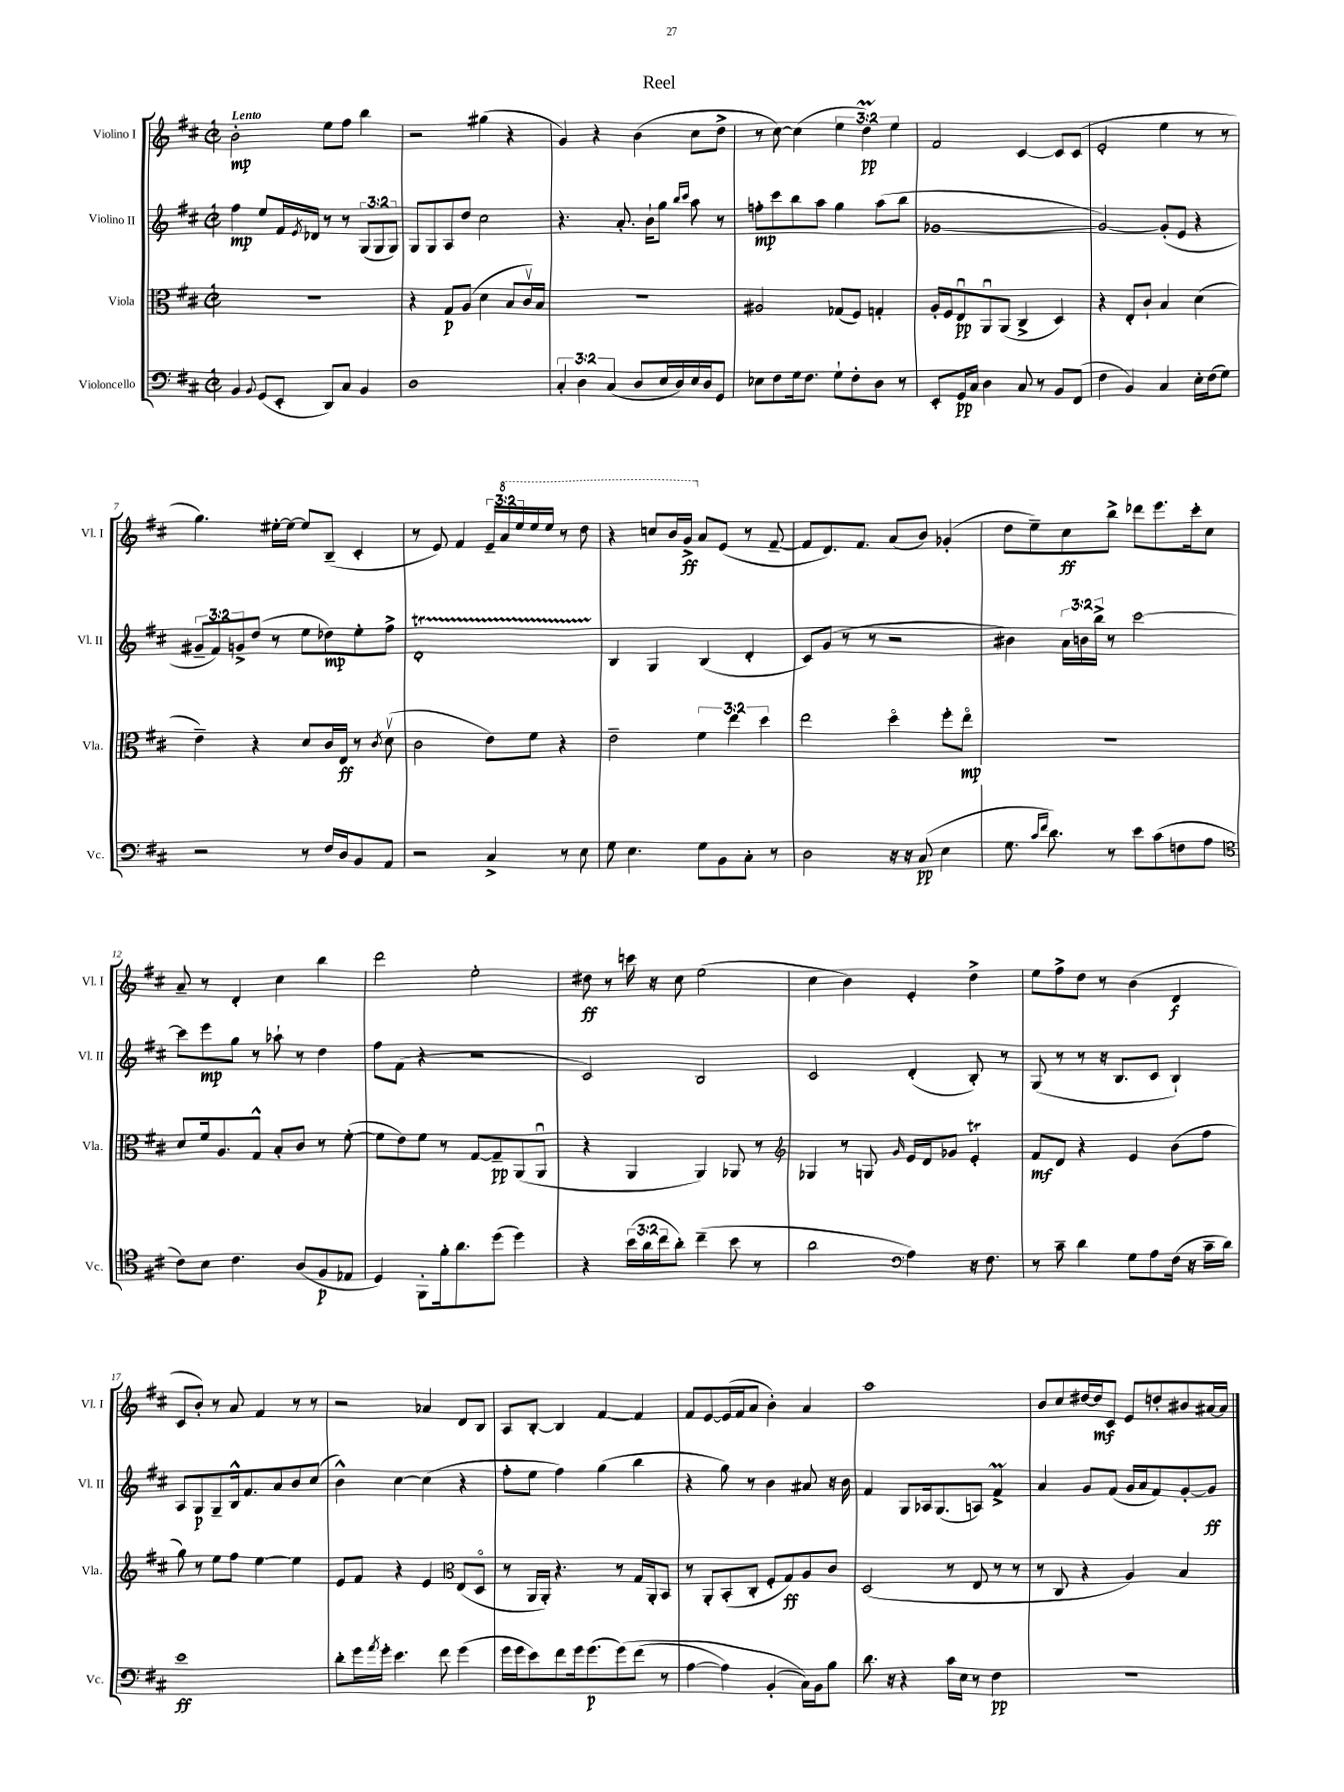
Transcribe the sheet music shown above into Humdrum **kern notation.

**kern	**dynam	**kern	**dynam	**kern	**dynam	**kern	**dynam
*part4	*part4	*part3	*part3	*part2	*part2	*part1	*part1
*staff4	*staff4	*staff3	*staff3	*staff2	*staff2	*staff1	*staff1
*I"Violoncello	*	*I"Viola	*	*I"Violino II	*	*I"Violino I	*
*I'Vc.	*	*I'Vla.	*	*I'Vl. II	*	*I'Vl. I	*
*clefF4	*	*clefC3	*	*clefG2	*	*clefG2	*
*k[f#c#]	*	*k[f#c#]	*	*k[f#c#]	*	*k[f#c#]	*
*M2/2	*	*M2/2	*	*M2/2	*	*M2/2	*
*met(c|)	*	*met(c|)	*	*met(c|)	*	*met(c|)	*
=1	=1	=1	=1	=1	=1	=1	=1
!	!	!	!	!	!	!LO:TX:a:B:t=Lento	!
4BB/	.	1r	.	4ff#\	mp	2b'\	mp
8qqBB/	.	.	.	.	.	.	.
(8GG/L	.	.	.	8ee/L	.	.	.
8EE'/J	.	.	.	16f#/L	.	.	.
.	.	.	.	8qe/	.	.	.
.	.	.	.	16d-X/JJ	.	.	.
8DD/L)	.	.	.	8r	.	8ee\L	.
8C#/J	.	.	.	8r	.	8ff#\J	.
4BB/	.	.	.	(12G/L	.	4bb\	.
.	.	.	.	12G/	.	.	.
.	.	.	.	12G/J)	.	.	.
=2	=2	=2	=2	=2	=2	=2	=2
1D	.	4r	.	8G/L	.	2r	.
.	.	.	.	8G/	.	.	.
.	.	8G/L	p	8A/	.	.	.
.	.	(8A/J	.	8dd/J	.	.	.
.	.	4d\	.	2cc#\	.	(4gg#X\	.
.	.	8B/L	.	.	.	4r	.
.	.	16c#v/L)	.	.	.	.	.
.	.	16B/JJ	.	.	.	.	.
=3	=3	=3	=3	=3	=3	=3	=3
6C#'/	.	1r	.	4.r	.	4g/)	.
6D\	.	.	.	.	.	.	.
.	.	.	.	.	.	4r	.
(6C#/	.	.	.	.	.	.	.
.	.	.	.	8.a'/	.	.	.
8D/L	.	.	.	.	.	(4b\	.
.	.	.	.	16b`\KL	.	.	.
16E/L	.	.	.	8gg\J	.	.	.
16D/)	.	.	.	.	.	.	.
.	.	.	.	16qqbb/LL	.	.	.
.	.	.	.	16qqccc#/JJ	.	.	.
16E/	.	.	.	8aa\	.	8cc#\L	.
16D/J	.	.	.	.	.	.	.
8GG/J	.	.	.	8r	.	8dd^\J	.
=4	=4	=4	=4	=4	=4	=4	=4
8E-X\L	.	2A#X/	.	8ffn'\L	mp	8r	.
8F#\	.	.	.	8ccc#\	.	[8cc#\)	.
16G\k	.	.	.	8bb\	.	(4cc#\]	.
8.F#\J	.	.	.	.	.	.	.
.	.	.	.	8aa\J	.	.	.
8G`\L	.	(8G-X/L	.	4gg\	.	6ee\	.
8F#'\	.	8F#/J)	.	.	.	.	.
.	.	.	.	.	.	6ddM\)	pp
8D\J	.	4Gn'/	.	(8aa\L	.	.	.
.	.	.	.	.	.	6ee\	.
8r	.	.	.	8bb\J	.	.	.
=5	=5	=5	=5	=5	=5	=5	=5
8EE'/L	.	16A'/LL	.	[1g-X	.	2f#/	.
.	.	16F#/J	.	.	.	.	.
16GG/L	pp	8Eu/	pp	.	.	.	.
16C#/JJ	.	.	.	.	.	.	.
4D\	.	8AAu/	.	.	.	.	.
.	.	(8AA/J	.	.	.	.	.
8C#/	.	4C#^/	.	.	.	[4c#/	.
8r	.	.	.	.	.	.	.
8BB/L	.	4D/)	.	.	.	8c#/L]	.
(8FF#/J	.	.	.	.	.	(8c#/J	.
=6	=6	=6	=6	=6	=6	=6	=6
4F#\	.	4r	.	2g-/_)	.	2e'/	.
4BB/)	.	8E'/L	.	.	.	.	.
.	.	8c#`/J	.	.	.	.	.
4C#/	.	4B/	.	(8g-'/L]	.	4ee\	.
.	.	.	.	8e/J	.	.	.
16E'\LL	.	(4d\	.	4r	.	8r	.
(16F#\J	.	.	.	.	.	.	.
8G\J)	.	.	.	.	.	8r	.
!!LO:LB:g=z
=7	=7	=7	=7	=7	=7	=7	=7
2r	.	4e~\)	.	12g#X~/L	.	4.gg\)	.
.	.	.	.	12f#/)	.	.	.
.	.	.	.	12gn^/	.	.	.
.	.	4r	.	(8dd/J	.	.	.
.	.	.	.	8r	.	[16ee#X'\LL	.
.	.	.	.	.	.	16ee#\JJ_	.
8r	.	8d/L	.	8ee\L	.	8ee#/L]	.
16F#/LL	.	16c#/L	.	8dd-X\)	mp	(8B~/J	.
16D/J	.	16E/JJ	ff	.	.	.	.
8BB/	.	8r	.	8ee'\	.	4c#'/	.
.	.	8qc#/	.	.	.	.	.
8AA/J	.	(8dv\	.	8ff#^\J	.	.	.
=8	=8	=8	=8	=8	=8	=8	=8
2r	.	2c#\	.	1dT'	.	8r	.
.	.	.	.	.	.	8e/)	.
.	.	.	.	.	.	4f#/	.
4C#^/	.	8e\L)	.	.	.	24e~/LL	.
*	*	*	*	*	*	*8va	*
.	.	.	.	.	.	24aa/	.
.	.	.	.	.	.	24eee/	.
.	.	8f#\J	.	.	.	16eee/	.
.	.	.	.	.	.	16eee/JJ	.
8r	.	4r	.	.	.	8r	.
8E\	.	.	.	.	.	8ddd\	.
=9	=9	=9	=9	=9	=9	=9	=9
8G\	.	2e~\	.	4B/	.	4r	.
4.E\	.	.	.	.	.	.	.
.	.	.	.	4G/	.	8cccn/L	.
.	.	.	.	.	.	16bb/L	.
.	.	.	.	.	.	16gg^/JJ	ff
*	*	*	*	*	*	*X8va	*
8G\L	.	6f#\	.	(4B/	.	8a/L	.
8BB\	.	.	.	.	.	(8e/J	.
.	.	6ee\	.	.	.	.	.
8C#'\J	.	.	.	4d'/	.	8r	.
.	.	6dd\	.	.	.	.	.
8r	.	.	.	.	.	[8f#~/	.
=10	=10	=10	=10	=10	=10	=10	=10
2D\	.	2ee\	.	8c#/L)	.	8f#/L]	.
.	.	.	.	(8g/J	.	8.d/)	.
.	.	.	.	8r	.	.	.
.	.	.	.	.	.	8.f#/J	.
.	.	.	.	8r	.	.	.
16r	.	4dd\	.	2r	.	(8a/L	.
16r	.	.	.	.	.	.	.
(8C#/	pp	.	.	.	.	8b/J)	.
4E\	.	8ff#'\L	.	.	.	(4g-X'/	.
.	.	8ee\J	mp	.	.	.	.
=11	=11	=11	=11	=11	=11	=11	=11
8.G\	.	1r	.	4b#X\)	.	8dd\L	.
.	.	.	.	.	.	8ee~\)	.
16qqc#/LL	.	.	.	.	.	.	.
16qqf#/JJ	.	.	.	.	.	.	.
8.d\)	.	.	.	.	.	.	.
.	.	.	.	24a\LL	.	8cc#\	ff
.	.	.	.	24bn\	.	.	.
.	.	.	.	24bb^\JJ	.	.	.
8r	.	.	.	8r	.	8bb^\J	.
8e\L	.	.	.	[2ccc#\	.	8ddd-X\L	.
(8c#\	.	.	.	.	.	8.eee\	.
8Fn\	.	.	.	.	.	.	.
.	.	.	.	.	.	16ccc#'\k	.
8A\J	.	.	.	.	.	8cc#\J	.
!!LO:LB:g=z
=12	=12	=12	=12	=12	=12	=12	=12
*clefC4	*	*	*	*	*	*	*
8c#\L)	.	8d/L	.	8ccc#\L]	.	8a~/	.
8B\J	.	16f#/k	.	8eee\	mp	8r	.
.	.	8.A/	.	.	.	.	.
4.c#\	.	.	.	8gg\J	.	4d'/	.
.	.	8G^^/J	.	8r	.	.	.
.	.	8B'/L	.	8aa-X`\	.	4cc#\	.
(8A/L	.	8c#/J	.	8r	.	.	.
8F#/	p	8r	.	4dd\	.	4bb\	.
8E-X/J	.	([8f#'\	.	.	.	.	.
=13	=13	=13	=13	=13	=13	=13	=13
4D/)	.	8f#\L]	.	8ff#\L	.	2ddd\	.
.	.	8e\)	.	(8f#\J	.	.	.
8FF#'\L	.	8f#\J	.	4r	.	.	.
16f#'\k	.	8r	.	.	.	.	.
8.a\	.	.	.	.	.	.	.
.	.	[8G/L	.	2r	.	2ee'\	.
(8dd\J	.	8G~/]	pp	.	.	.	.
4dd\)	.	(8AA/	.	.	.	.	.
.	.	8AAu/J	.	.	.	.	.
=14	=14	=14	=14	=14	=14	=14	=14
4r	.	4r	.	2c#/)	.	8dd#X\	ff
.	.	.	.	.	.	8r	.
(24b\LL	.	4AA/	.	.	.	16cccn\	.
24a\	.	.	.	.	.	.	.
.	.	.	.	.	.	16r	.
24cc#\J	.	.	.	.	.	.	.
8a'\J)	.	.	.	.	.	8cc#\	.
(4cc#~\	.	4AA/)	.	2B/	.	(2ee\	.
8b\	.	8AA-X/	.	.	.	.	.
8r	.	8r	.	.	.	.	.
=15	=15	=15	=15	=15	=15	=15	=15
*	*	*clefG2	*	*	*	*	*
2a\	.	4G-X/	.	2c#/	.	4cc#\	.
.	.	8r	.	.	.	4b\)	.
.	.	8Gn/	.	.	.	.	.
*clefF4	*	*	*	*	*	*	*
.	.	16qqg/	.	.	.	.	.
4A\)	.	16e/LL	.	(4d'/	.	4e'/	.
.	.	16d/J	.	.	.	.	.
.	.	8g-X/J	.	.	.	.	.
16r	.	4eT'/	.	8B'/)	.	4dd^\	.
8.F#\	.	.	.	.	.	.	.
.	.	.	.	8r	.	.	.
=16	=16	=16	=16	=16	=16	=16	=16
8r	.	8f#/L	mf	(8G/	.	8ee\L	.
8c#~\	.	8d/J	.	8r	.	8ff#^\	.
4d\	.	4r	.	8r	.	8dd\J	.
.	.	.	.	16r	.	8r	.
.	.	.	.	8.B/L	.	.	.
8G\L	.	4e/	.	.	.	(4b\	.
8A\	.	.	.	8c#/J	.	.	.
(16F#\Jk	.	(8b\L	.	4B`/)	.	4d/	f
16r	.	.	.	.	.	.	.
16c#~\LL	.	8ff#\J	.	.	.	.	.
16d\JJ)	.	.	.	.	.	.	.
!!LO:LB:g=z
=17	=17	=17	=17	=17	=17	=17	=17
1e	ff	8gg\)	.	8A/L	.	8c#/L	.
.	.	8r	.	8G/	p	8b'/J)	.
.	.	8ee\L	.	8G~/	.	8r	.
.	.	8ff#\J	.	16B^^/k	.	8a/	.
.	.	.	.	8.f#/	.	.	.
.	.	[4ee\	.	.	.	4f#/	.
.	.	.	.	8a/	.	.	.
.	.	4ee\]	.	8b/	.	8r	.
.	.	.	.	(8cc#/J	.	8r	.
=18	=18	=18	=18	=18	=18	=18	=18
8d'\L	.	8e/L	.	4b^^\)	.	2r	.
16g\L	.	8f#/J	.	.	.	.	.
8qa/	.	.	.	.	.	.	.
16g'\JJ	.	.	.	.	.	.	.
4.e\	.	4r	.	[4cc#\	.	.	.
.	.	4e/	.	(4cc#\]	.	4a-X/	.
8f#\	.	.	.	.	.	.	.
*	*	*clefC3	*	*	*	*	*
(4g\	.	(8E/L	.	4r	.	8d/L	.
.	.	8D/J	.	.	.	8B/J	.
=19	=19	=19	=19	=19	=19	=19	=19
16g\LL	.	8r	.	8ff#'\L	.	8A/L	.
16g\J	.	.	.	.	.	.	.
8e\)	.	16AA/LL	.	8ee\J	.	[8B'/J	.
.	.	16AA'/JJ)	.	.	.	.	.
8f#\	.	4.r	.	4ff#\)	.	4B/]	.
16g\k	.	.	.	.	.	.	.
(8.g\	p	.	.	.	.	.	.
.	.	.	.	(4gg\	.	[4f#/	.
(8g\)	.	8r	.	.	.	.	.
(8f#\J	.	16G/LL	.	4bb\	.	4f#/]	.
.	.	16AA'/J	.	.	.	.	.
8r	.	8BB/J	.	.	.	.	.
=20	=20	=20	=20	=20	=20	=20	=20
[4A\	.	8r	.	4r	.	8f#/L	.
.	.	8AA'/L	.	.	.	[8e/	.
4A\])	.	(8BB'/	.	8gg\)	.	(16e/L]	.
.	.	.	.	.	.	16f#/J	.
.	.	8C#'/J	.	8r	.	8a/J	.
(4BB'/	.	8F#'/L	.	4b\	.	4b'\)	.
.	.	8G/)	ff	.	.	.	.
16C#\LL))	.	8A/	.	8a#X/	.	4a/	.
16BB\J	.	.	.	.	.	.	.
8B\J	.	8c#/J	.	16r	.	.	.
.	.	.	.	16b\	.	.	.
=21	=21	=21	=21	=21	=21	=21	=21
8.d\	.	(2D/	.	4f#/	.	1aa	.
16r	.	.	.	.	.	.	.
4r	.	.	.	8G/L	.	.	.
.	.	.	.	16A-X/k	.	.	.
.	.	.	.	(8.G/	.	.	.
16c#\LL	.	8r	.	.	.	.	.
16E\JJ	.	.	.	.	.	.	.
8r	.	8E/	.	8An/J)	.	.	.
4F#\	pp	8r	.	4f#m^/	.	.	.
.	.	8r	.	.	.	.	.
=22	=22	=22	=22	=22	=22	=22	=22
1r	.	8r	.	4a/	.	8b/L	.
.	.	8C#/	.	.	.	8cc#/	.
.	.	4r	.	8g/L	.	[16dd#X/L	.
.	.	.	.	.	.	16dd#/J]	mf
.	.	.	.	(8f#/J	.	8c#/J	.
.	.	4A/)	.	16g/LL	.	8e/L	.
.	.	.	.	16a/J	.	.	.
.	.	.	.	8f#/)	.	8ddn'/	.
.	.	4B/	.	[8g'/	.	8b#X/	.
.	.	.	.	8g/J]	ff	[16a#X/L	.
.	.	.	.	.	.	16a#/JJ]	.
==	==	==	==	==	==	==	==
*-	*-	*-	*-	*-	*-	*-	*-
